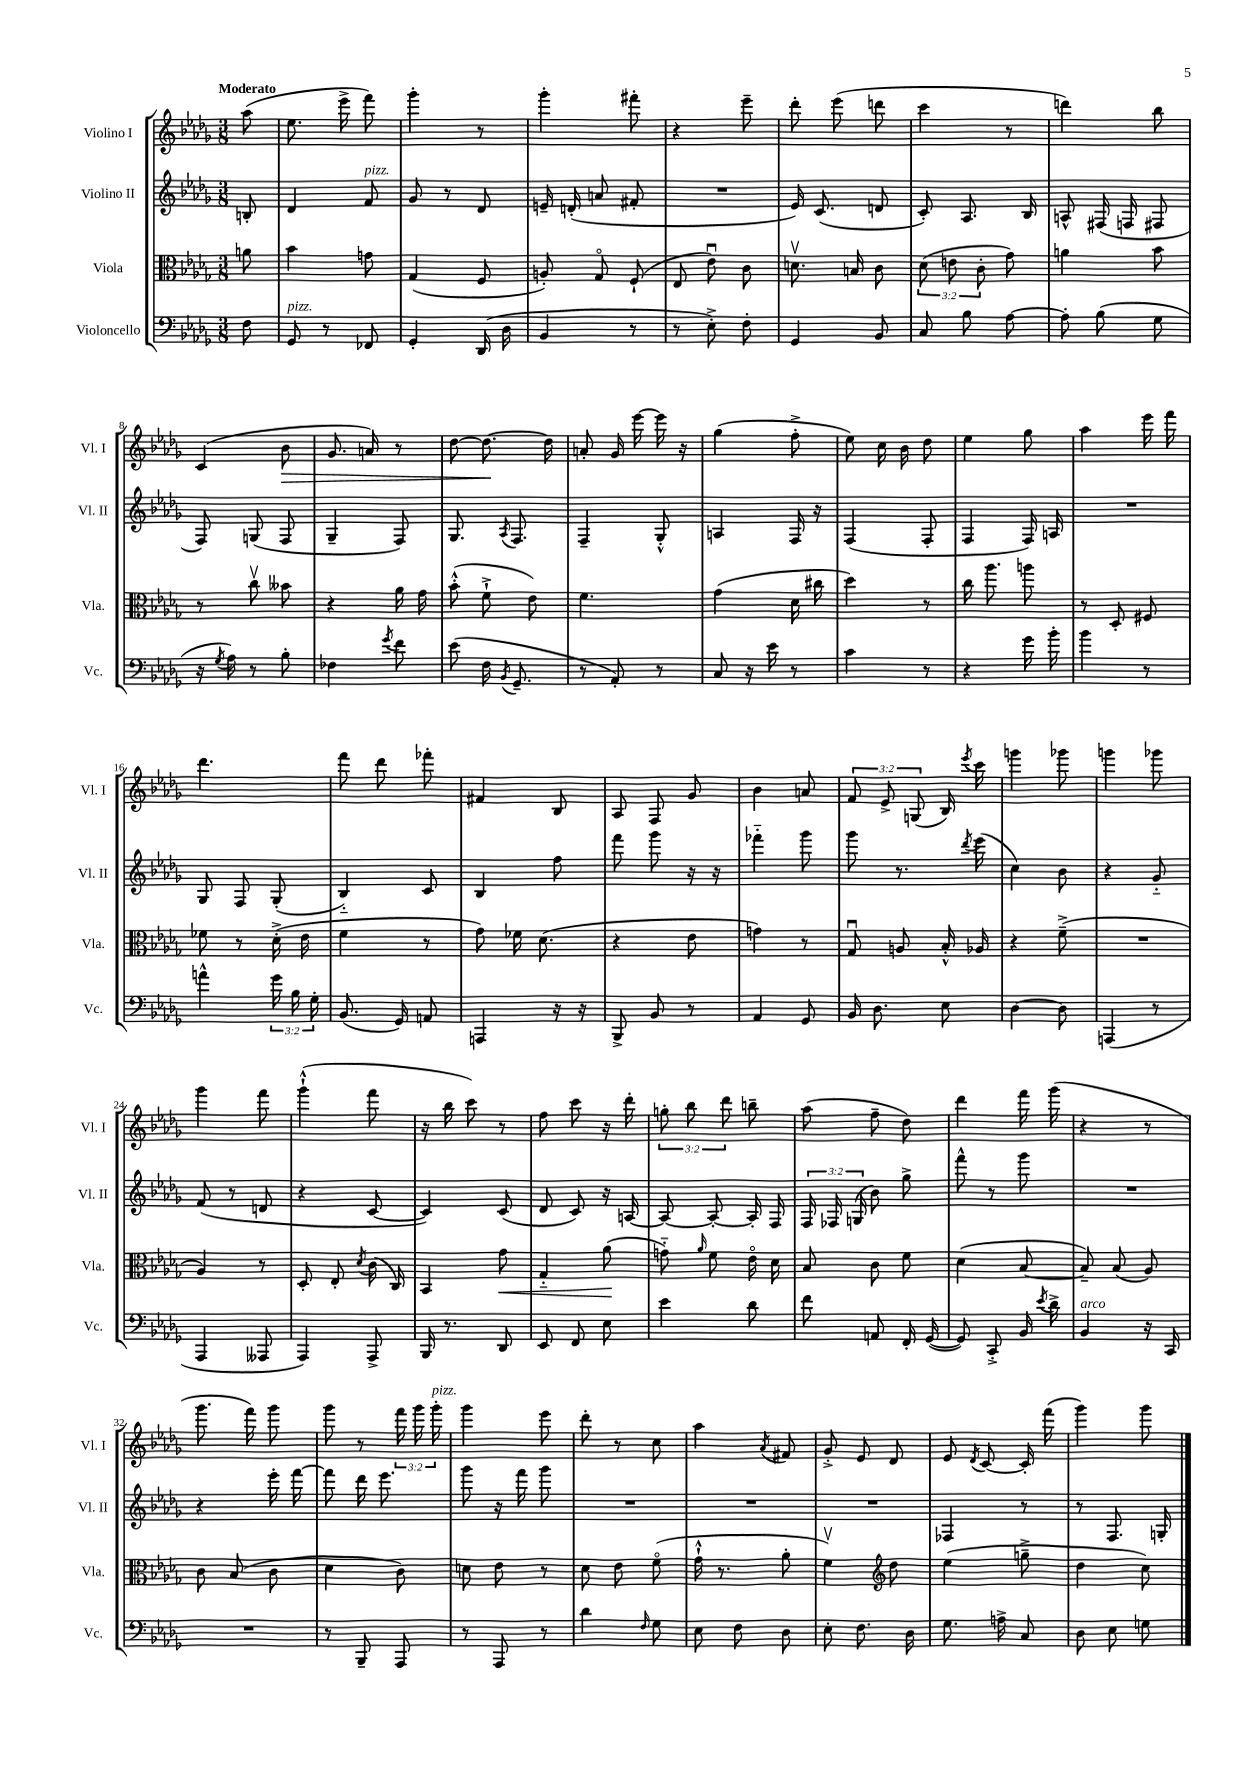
<<
\new StaffGroup <<
\new Staff = "s0" \with { instrumentName = "Violino I" shortInstrumentName = "Vl. I" } {
    \clef treble \key des \major \numericTimeSignature \time 3/8 \override Staff.TupletNumber.text = #tuplet-number::calc-fraction-text \partial 8 \tempo "Moderato"
    \autoBeamOff aes''8( |
    ees''8. ees'''16-> f'''8) |
    ges'''4-. r8 |
    ges'''4-. fis'''8-. |
    r4 ees'''8-- |
    des'''8-. ees'''8( d'''8 |
    c'''4 r8 |
    d'''4) bes''8 |
    c'4( bes'8\> |
    ges'8. a'16) r8 |
    des''8~ des''8.~\! des''16 |
    a'8-. ges'16 ees'''16~ ees'''16 r16 |
    ges''4( f''8-.-> |
    ees''8) c''16 bes'16 des''8 |
    ees''4 ges''8 |
    aes''4 ees'''16 f'''16 |
    des'''4. |
    f'''8 des'''8 fes'''8-. |
    fis'4 bes8 |
    aes8 f8 ges'8 |
    bes'4 a'8 |
    \tuplet 3/2 { f'8 ees'8-> g8( } bes16) \acciaccatura { ees'''8 } c'''16 |
    g'''4 ges'''8 |
    g'''4 ges'''8 |
    ges'''4 f'''8 |
    ges'''4-!-^( f'''8 |
    r16 bes''16 c'''8) r8 |
    f''8 c'''8 r16 des'''16-. |
    \tuplet 3/2 { g''8-. bes''8 des'''8 } b''8-- |
    aes''8( f''8-- des''8) |
    des'''4 f'''16 ges'''16( |
    r4 r8 |
    ges'''8. f'''16) ges'''8 |
    ges'''8 r8 \tuplet 3/2 { f'''16 ges'''16 ges'''16-.^\markup { \italic "pizz." } } |
    ges'''4 ees'''8 |
    des'''8-. r8 c''8 |
    aes''4 \acciaccatura { aes'8 } fis'8 |
    ges'8-.-> ees'8 des'8 |
    ees'8 \acciaccatura { des'8 } c'8~ c'16-. f'''16( |
    ges'''4) ges'''8 \bar "|." |
}
\new Staff = "s1" \with { instrumentName = "Violino II" shortInstrumentName = "Vl. II" } {
    \clef treble \key des \major \numericTimeSignature \time 3/8 \override Staff.TupletNumber.text = #tuplet-number::calc-fraction-text \partial 8
    \autoBeamOff b8-. |
    des'4 f'8^\markup { \italic "pizz." } |
    ges'8 r8 des'8 |
    e'16-- d'16-.( a'8 fis'8-. |
    R4. |
    ees'16) c'8.( d'8 |
    c'8-.) aes8. bes16 |
    a8-^ fis16( f16 fis8 |
    f8) g8( f8 |
    ges4-- f8) |
    ges8. \acciaccatura { aes8 } f8. |
    f4-- ges8-.-^ |
    a4 f16 r16 |
    f4( f8-. |
    f4 f16) a16 |
    R4. |
    ges8 f8 ges8-.( |
    bes4-_) c'8 |
    bes4 f''8 |
    f'''8 ges'''8 r16 r16 |
    fes'''4-_ ges'''8 |
    ges'''8 r8. \acciaccatura { des'''8 } ees'''16( |
    c''4) bes'8 |
    r4 ges'8-_ |
    f'8( r8 d'8 |
    r4 c'8~ |
    c'4) c'8( |
    des'8 c'8) r16 a16~ |
    a8~ a8~-. a16-. f16 |
    \tuplet 3/2 { f16 fes16 g16( } bes'8) ges''8-> |
    f'''8-^ r8 ges'''8 |
    R4. |
    r4 ees'''16-. f'''16~ |
    f'''8 des'''16 ees'''8. |
    ges'''8 r16 f'''16 ges'''8 |
    R4. |
    R4. |
    R4. |
    fes4 r8 |
    r8 f8. g16-. \bar "|." |
}
\new Staff = "s2" \with { instrumentName = "Viola" shortInstrumentName = "Vla." } {
    \clef alto \key des \major \numericTimeSignature \time 3/8 \override Staff.TupletNumber.text = #tuplet-number::calc-fraction-text \partial 8
    \autoBeamOff a'8 |
    bes'4 g'8 |
    ges4( f8 |
    a8-.) ges8\flageolet f8-!( |
    ees8 ees'8\downbow) c'8 |
    d'8.\upbow b16 c'8 |
    \tuplet 3/2 { des'8( e'8 c'8-. } ges'8) |
    a'4 bes'8 |
    r8 c''8\upbow beses'8 |
    r4 aes'16 ges'16 |
    bes'8-.-^( f'8-!-> ees'8) |
    f'4. |
    ges'4( des'16 cis''16 |
    des''4) r8 |
    c''16 aes''8. a''8 |
    r8 des8-. fis8 |
    fes'8 r8 des'16-.->( ees'16 |
    f'4 r8 |
    ges'8) fes'16 des'8.( |
    r4 ees'8 |
    g'4) r8 |
    ges8\downbow a8 bes16-.-^ aes16 |
    r4 f'8--->( |
    R4. |
    aes4) r8 |
    des8-. ees8-. \acciaccatura { des'8 } c'16( c16) |
    bes,4 ges'8\< |
    ges4-_ aes'8\!( |
    g'8-_) \grace { aes'16 } f'8 ees'16\flageolet des'16 |
    bes8 c'8 f'8 |
    des'4( bes8~ |
    bes8--) bes8( aes8) |
    c'8 bes8( c'8 |
    des'4 c'8) |
    d'8 ees'8 r8 |
    des'8 ees'8 f'8\flageolet( |
    ges'16-!-^ r8. aes'8-. |
    f'4\upbow) \clef treble des''8 |
    ees''4( g''8---> |
    des''4 c''8) \bar "|." |
}
\new Staff = "s3" \with { instrumentName = "Violoncello" shortInstrumentName = "Vc." } {
    \clef bass \key des \major \numericTimeSignature \time 3/8 \override Staff.TupletNumber.text = #tuplet-number::calc-fraction-text \partial 8
    \autoBeamOff f8 |
    ges,8^\markup { \italic "pizz." } r8 fes,8 |
    ges,4-. des,16( des16 |
    bes,4 r8 |
    r8 ees8-.->) f8-. |
    ges,4 bes,8 |
    c8 bes8 aes8~ |
    aes8-. bes8( ges8 |
    r16 \acciaccatura { ges8 } aes16) r8 bes8-. |
    fes4 \acciaccatura { ges'8 } f'8 |
    ees'8( f16 \acciaccatura { bes,8 } ges,8.-- |
    r8 aes,8-.) r8 |
    c8 r16 ees'16 r8 |
    c'4 r8 |
    r4 ges'16 bes'16-. |
    bes'4 r8 |
    a'4-^ \tuplet 3/2 { ges'16 bes16 ges16-. } |
    bes,8.( ges,16) a,8 |
    a,,4 r16 r16 |
    bes,,8-> bes,8 r8 |
    aes,4 ges,8 |
    bes,16 des8. ees8 |
    des4~ des8 |
    a,,4( r8 |
    aes,,4 aeses,,8 |
    aes,,4) aes,,8-> |
    bes,,16 r8. des,8 |
    ees,8 f,8 ees8 |
    ees'4 des'8 |
    f'8 a,8 f,16-. ges,16~( |
    ges,8) c,8-.-> bes,16 \acciaccatura { ees'8 } des'16-> |
    bes,4^\markup { \italic "arco" } r16 c,16 |
    R4. |
    r8 bes,,8-- aes,,8 |
    r8 aes,,8 r8 |
    des'4 \grace { f16 } ges8 |
    ees8 f8 des8 |
    ees8-. f8. des16 |
    ges8. a16-> c8 |
    des8 ees8 g8 \bar "|." |
}
>>
>>
